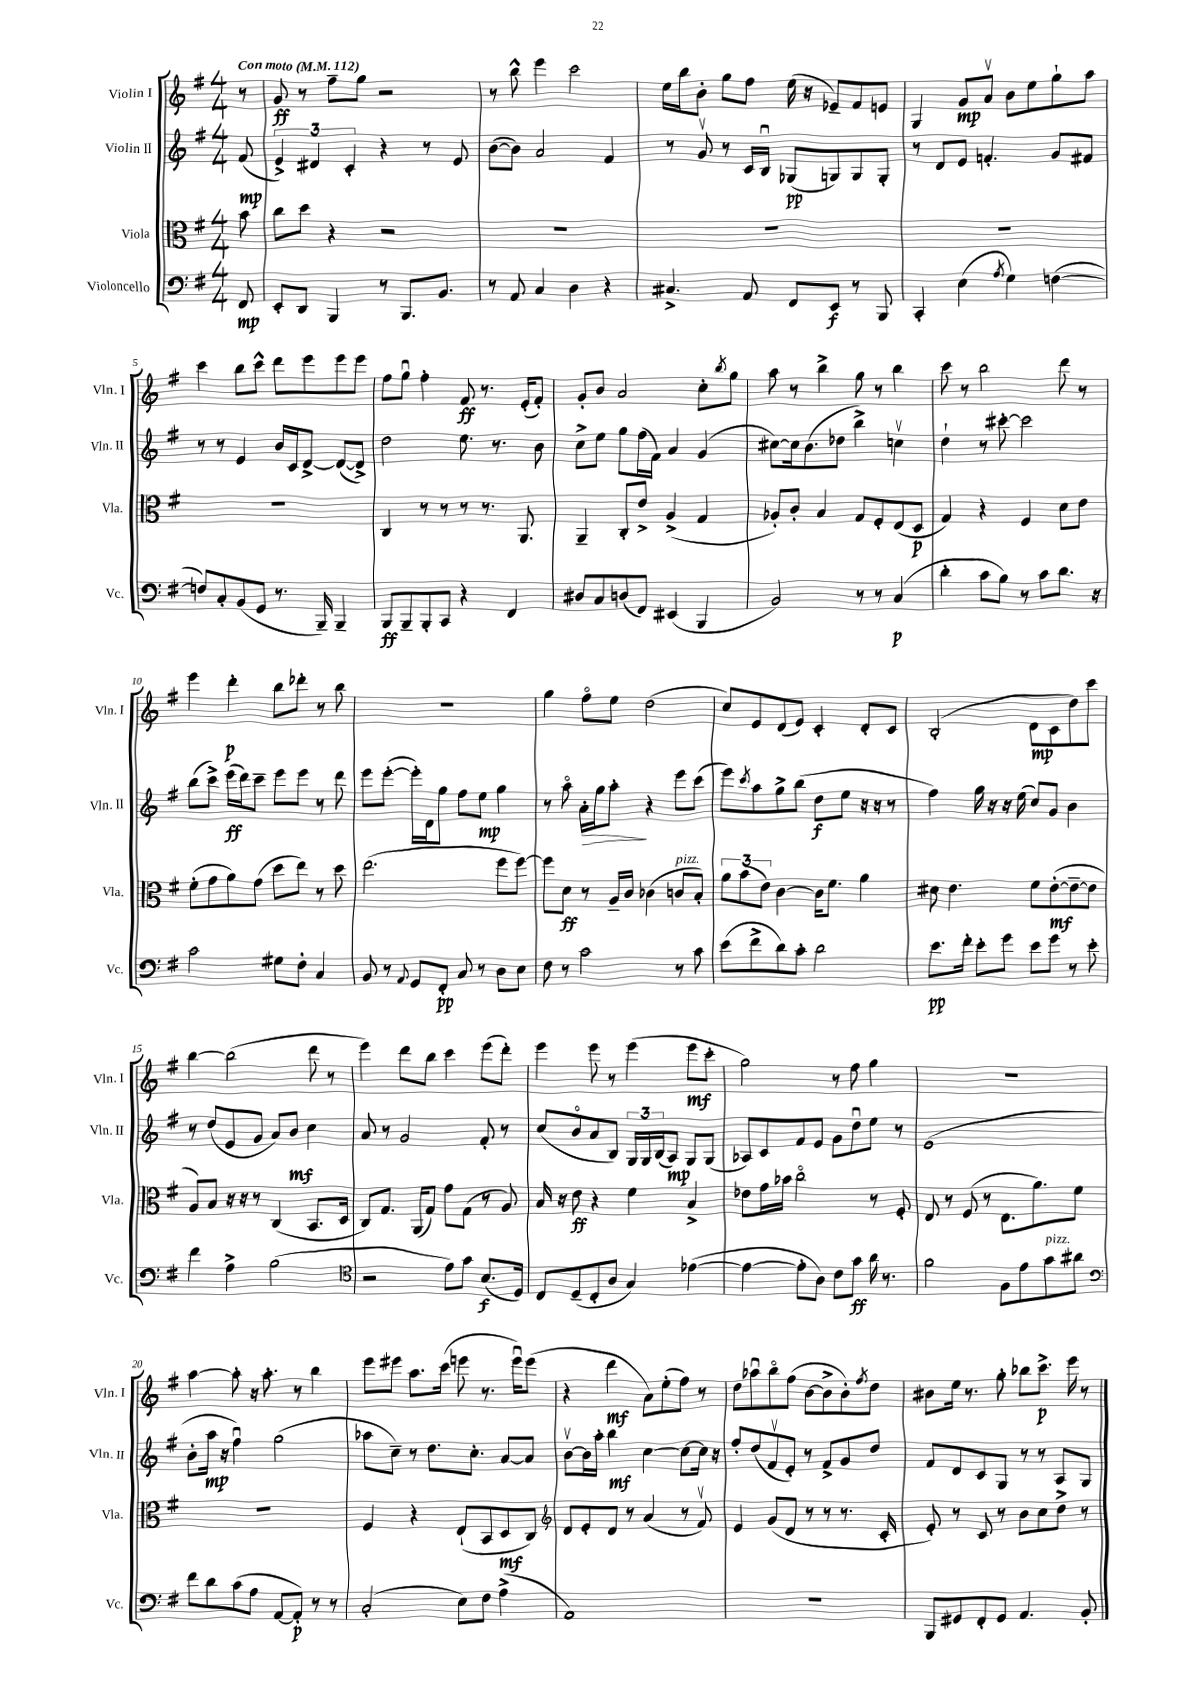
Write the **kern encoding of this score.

**kern	**kern	**kern	**kern
*staff4	*staff3	*staff2	*staff1
*clefF4	*clefC3	*clefG2	*clefG2
*k[f#]	*k[f#]	*k[f#]	*k[f#]
*M4/4	*M4/4	*M4/4	*M4/4
*MM112	*MM112	*MM112	*MM112
8FF#	8b	(8f#	8r
=	=	=	=
8EE'	8cc	6e^)	8g
8DD	8dd	.	8r
.	.	6d#	.
4BBB	4r	.	8ff#~
.	.	6c'	.
.	.	.	8gg
8r	2r	4r	2r
8.BBB	.	.	.
.	.	8r	.
8.BB	.	.	.
.	.	8e	.
=	=	=	=
8r	1r	([8b	8r
8AA	.	8b])	8bb^^
4C	.	2a	4eee
4D	.	.	2ccc
4r	.	4f#	.
=	=	=	=
4.C#^	1r	8r	16ee
.	.	.	16bb
.	.	8gv	8b'
.	.	8r	8gg
8AA	.	16c	8ff#
.	.	16Bu	.
8FF#	.	(8G-	(16ee
.	.	.	16r
8EE	.	8G)	8e-~)
8r	.	8G	8f#
8BBB	.	8G'	8e
=	=	=	=
4CC'	1r	8r	4G
.	.	8d	.
(4E	.	8e	8g
.	.	4.f'	8av
8qA	.	.	.
4G)	.	.	8b
.	.	.	8ee
([4F	.	8g	8gg`
.	.	8f#	8aa
=	=	=	=
8F])	1r	8r	4ccc
8C'	.	8r	.
(8BB	.	4e	8bb
8GG	.	.	8ccc^^
8.r	.	16b	8ddd
.	.	16c	.
.	.	[8d^	8eee
16BBB~)	.	.	.
4BBB~	.	(8d_	8eee
.	.	8d^])	8eee
=	=	=	=
8BBB	4C	2dd	8ff#
8BBB~	.	.	8ggu
8BBB'	8r	.	4ff#'
8CC	8r	.	.
4r	8r	8.ee	8f#
.	8.r	.	8.r
.	.	8.r	.
4FF#	.	.	.
.	8.AA	.	(16e'
.	.	8b	8f#')
=	=	=	=
8D#	4AA~	8cc^	8g'
8C	.	8ee	8b
(8D	8C'	8gg	2a
8FF#)	8e^	(16ff#	.
.	.	16f#)	.
(4EE#	(4A^	4a	.
4BBB	4G	(4g	8cc'
.	.	.	8qbb
.	.	.	8gg
=	=	=	=
2BB)	8A-')	[8cc#)	8aa
.	8c'	16cc#]	8r
.	.	(8.b	.
.	4B	.	4bb^
.	.	8dd-	.
8r	8G	4bb^)	8gg
8r	8F#'	.	8r
(4C	(8E	4ccv	4bb
.	8D	.	.
=	=	=	=
4d'	4G)	4dd`	8ccc
.	.	.	8r
8c	4r	8r	2bb
8B)	.	[8ccc#'	.
8r	4F#	2ccc#]	.
8c	.	.	.
8.d	8d	.	8ddd
.	8e	.	8r
16r	.	.	.
=	=	=	=
2c	(8f#'	(8bb	4eee
.	8g	8ccc^)	.
.	8a)	(16eee	4ddd'
.	.	16ddd)	.
.	(8g	8ccc~	.
8G#	8dd	8eee	8bb
8F#'	8ee)	8eee	8ddd-'
4C	8r	8r	8r
.	8dd	8ddd	8bb
=	=	=	=
8BB	(2.ee	8eee	1r
8r	.	([8eee'	.
8qqAA	.	.	.
8GG	.	16eee'])	.
.	.	16d	.
8FF#'	.	8gg	.
8C	.	8ff#	.
8r	.	8ee	.
8D	8ff#	4gg	.
8E	[8ff#)	.	.
=	=	=	=
8F#	8ff#]	8r	4gg
8r	8d	8aao	.
2c	8r	16a'	8ff#o
.	.	16gg	.
.	16A~	8aa'	8ee
.	16c	.	.
.	(4c-	4r	(2dd
8r	8c	8eee	.
8c	8B')	(8ccc	.
=	=	=	=
(8e	12a	8eee)	8cc)
.	(12b	.	.
.	.	8qccc	.
8f#^	.	8aa	8e
.	12e)	.	.
8d)	[4c	8gg^	(8d
8c'	.	(8bb	8e)
2d	16c]	8dd	4c'
.	8.f#	.	.
.	.	8ee	.
.	4a	16r	8d'
.	.	16r	.
.	.	8r	8c
=	=	=	=
8.e	8d#	4ff#)	(2B'
.	4.e	.	.
16f#'	.	.	.
8e'	.	16gg	.
.	.	16r	.
8g	.	16r	.
.	.	(16ee	.
8e	8f#	8cc)	8d
8g	([8e'	8g	8c
8r	8e~_	4b	8dd)
8e'	8e]	.	8ccc
=	=	=	=
4f#	8A)	8r	[4bb
.	8B	(8dd	.
4A^	16r	8e	(2bb]
.	16r	.	.
.	8r	8g	.
(2B	(4C	8a)	.
.	.	8b	.
.	8.BB	4cc	8ddd
.	.	.	8r
.	16D	.	.
=	=	=	=
*clefC4	*	*	*
2r	8C)	8a	4eee)
.	8.G	8r	.
.	.	2g	8ddd
.	(16AA	.	.
.	8G)	.	8bb
8e)	8g	.	4ccc
8g	(8G	.	.
(8.B	8r	8f#'	(8eee
.	8A)	8r	8ddd')
16D)	.	.	.
=	=	=	=
8C	16B	(8cc	4eee
.	16r	.	.
(8D~	8e	8bo	.
8C'	4r	8a	8eee
8A	.	8B)	8r
4G)	4f#	24G	(4eee
.	.	24G	.
.	.	(24B	.
.	.	8A)	.
([4e-	4B^	8G	8eee
.	.	(8G	8ccc'
=	=	=	=
4e-_	8e-	8A-)	2gg)
.	16g	8c	.
.	16b-	.	.
8e-']	2cco	8f#	.
8A)	.	8e	.
8c	.	8g	8r
8g	.	8ddu	8ff#
16a	8r	8ee	4gg
8.r	.	.	.
.	8F#'	8r	.
=	=	=	=
2f#	8E	(1e	1r
.	8r	.	.
.	(8F#	.	.
.	8r	.	.
8F#	8.E	.	.
8e	.	.	.
.	8.a)	.	.
8g	.	.	.
8a#	8f#	.	.
=	=	=	=
*clefF4	*	*	*
8f#	1r	8b'	[4aa
8d	.	16aa	.
.	.	16r	.
(8c	.	4ff#u)	8aa']
8A	.	.	16r
.	.	.	8.aa'
[8AA	.	(2gg	.
8AA'])	.	.	8r
8r	.	.	4bb
8r	.	.	.
=	=	=	=
(2C'	4F#	8aa-	8eee
.	.	8cc~)	8eee#
.	4r	8r	8.aa
.	.	8.dd	.
.	.	.	(16ccc
8E)	(8E`	.	8eee
.	.	8.cc'	.
8F#	8BB	.	8.r
(4A^	8D	[8a	.
.	.	.	16eeeu)
.	8C)	8a]	(8eee
=	=	=	=
*	*clefG2	*	*
1AA)	8d	[8bv	4r
.	8e'	16b]	.
.	.	16aa'	.
.	8d	4bb	4ddd
.	8r	.	.
.	(4a	[4cc	8a)
.	.	.	(8ee'
.	8r	8cc_	8ff#)
.	8f#v)	16cc]	8r
.	.	16r	.
=	=	=	=
1r	4e	8ff#'	8dd
.	.	(8dd	8aa-u
.	(8g	8f#v	8bbo
.	8d	8e')	(8ff#
.	8r	8r	[8b
.	8r	8f#^	8b^]
.	8.r	8g	8b')
.	.	.	8qff#
.	.	8dd	8dd
.	16c'	.	.
=	=	=	=
8BBB	8e')	8f#	8b#
8GG#	8r	8d	16ee
.	.	.	8.r
8FF#'	8c	8c	.
8GG#	8r	8G	8gg'
4.AA	8b	8r	8bb-
.	8cc	8r	8.ccc^
.	8dd^	8A	.
.	.	.	16eee
8BB'	8r	8G	8r
==	==	==	==
*-	*-	*-	*-
